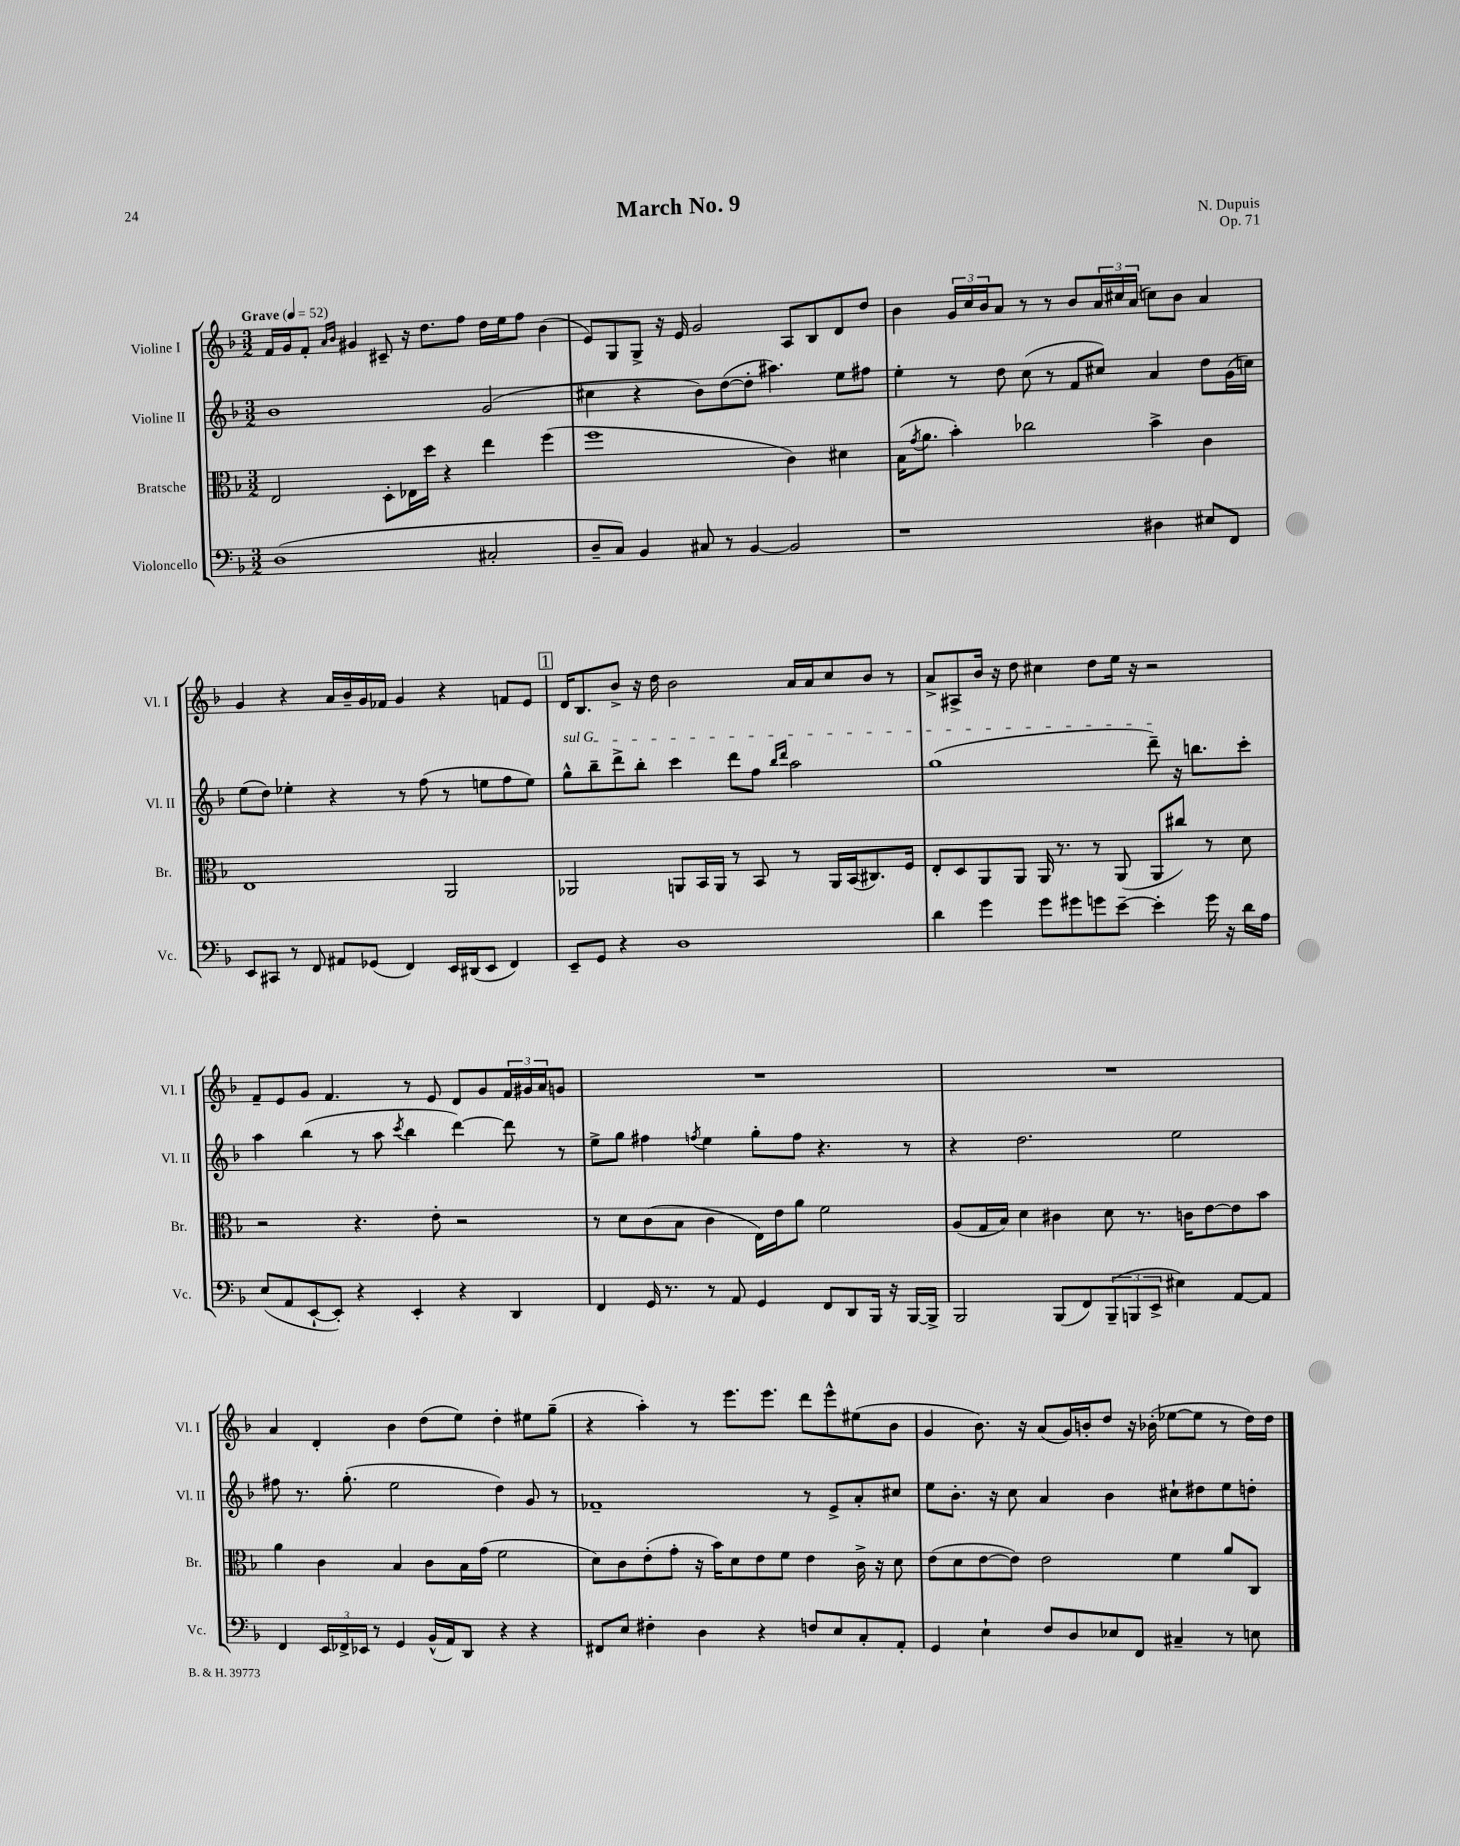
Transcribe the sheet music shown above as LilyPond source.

\header { title = "March No. 9" composer = "N. Dupuis" opus = "Op. 71" }
<<
\new StaffGroup <<
\new Staff = "s0" \with { instrumentName = "Violine I" shortInstrumentName = "Vl. I" } {
    \clef treble \key f \major \numericTimeSignature \time 3/2 \tempo "Grave" 4 = 52
    f'16 g'16 f'8-. \grace { a'16 bes'16 } gis'4 cis'8-- r16 d''8. f''8 d''16 e''16 f''8 bes'4( |
    e'8) g8 g8-> r16 e'16 g'2 a8 bes8 d'8 d''8 |
    bes'4 \tuplet 3/2 { g'16 c''16 bes'16 } a'8 r8 r8 bes'8 \tuplet 3/2 { a'16 cis''16 a'16( } c''8) bes'8 a'4 |
    g'4 r4 a'16 bes'16-- g'16 fes'16 g'4 r4 f'8 e'8 |
    \mark \markup { \box "1" } d'16 bes8. bes'8-> r16 d''16 bes'2 a'16 a'16 c''8 bes'8 r8 |
    a'8-> ais8-> bes'16 r16 d''8 cis''4 d''8 e''16 r16 r2 |
    f'8-- e'8 g'8 f'4. r8 e'8 d'8 g'8 \tuplet 3/2 { f'16 gis'16 a'16 } g'8 |
    R1. |
    R1. |
    a'4 d'4-. bes'4 d''8( e''8) d''4-. eis''8 g''8--( |
    r4 a''4-.) r8 e'''8. e'''8. d'''8 e'''8-^ eis''8( bes'8 |
    g'4 bes'8.) r16 a'8( g'16) b'16-. d''8 r16 bes'16-.( ees''8~ ees''8 r8 d''16) d''16 \bar "|." |
}
\new Staff = "s1" \with { instrumentName = "Violine II" shortInstrumentName = "Vl. II" } {
    \clef treble \key f \major \numericTimeSignature \time 3/2
    bes'1 g'2( |
    cis''4 r4 bes'8) d''8~( d''8-. ais''4.) e''8 fis''8 |
    e''4-. r8 d''8 c''8( r8 f'8 cis''8) a'4 d''8 g'16( c''16) |
    e''8( d''8) ees''4-. r4 r8 f''8( r8 e''8 f''8 e''8) |
    \mark \markup { \box "1" } \once \override TextSpanner.bound-details.left.text = \markup { \italic "sul G" } g''8-^\startTextSpan bes''8-- d'''8-> bes''8-. c'''4 d'''8 f''8 \grace { bes''16 d'''16 } a''2 |
    g''1( d'''8--\stopTextSpan) r16 b''8. c'''8-. |
    a''4 bes''4( r8 a''8 \acciaccatura { c'''8 } bes''4 d'''4~) d'''8 r8 |
    e''8-> g''8 fis''4 \acciaccatura { f''8 } e''4 g''8-. f''8 r4. r8 |
    r4 d''2. e''2 |
    fis''8 r8. g''8.-.( e''2 d''4) g'8 r8 |
    fes'1-- r8 e'8-> a'8-. cis''8 |
    e''8 bes'8.-. r16 c''8 a'4 bes'4 cis''8-! dis''8 e''8 d''8-. \bar "|." |
}
\new Staff = "s2" \with { instrumentName = "Bratsche" shortInstrumentName = "Br." } {
    \clef alto \key f \major \numericTimeSignature \time 3/2
    e2 d8-. ees16 d''16 r4 e''4 f''4( |
    f''1 c'4) dis'4 |
    bes16( \acciaccatura { g'8 } a'8. bes'4-.) ces''2 bes'4-> c'4 |
    e1 a,2 |
    \mark \markup { \box "1" } aes,2 a,8 bes,16 a,16 r8 bes,8 r8 a,16 bes,16( cis8.) f16 |
    e8-. d8 a,8 a,8 a,16 r8. r8 a,8( a,8 cis''8) r8 d'8 |
    r2 r4. e'8-. r2 |
    r8 d'8 c'8( bes8 c'4 e16) e'16 a'8 f'2 |
    a8( g16 bes16) d'4 cis'4 d'8 r8. c'16 e'8~ e'8 bes'8 |
    a'4 c'4 bes4 c'8 bes16 g'16( f'2 |
    d'8) c'8 e'8-.( g'8-. r16 bes'16) d'8 e'8 f'8 e'4 c'16-> r16 d'8 |
    e'8( d'8 e'8~ e'8) e'2 f'4 a'8 c8 \bar "|." |
}
\new Staff = "s3" \with { instrumentName = "Violoncello" shortInstrumentName = "Vc." } {
    \clef bass \key f \major \numericTimeSignature \time 3/2
    d1( cis2-. |
    d8-- c8) bes,4 cis8 r8 bes,4~ bes,2 |
    r1 dis4 eis8 f,8 |
    e,8 cis,8 r8 f,8 ais,8 ges,8( f,4) e,16 dis,16( e,8 f,4) |
    \mark \markup { \box "1" } e,8-- g,8 r4 d1 |
    d'4 g'4 g'8 gis'8 g'8 e'8~-- e'4-. g'16 r16 d'16 a16 |
    e8( a,8 e,8~-! e,8-.) r4 e,4-. r4 d,4 |
    f,4 g,16 r8. r8 a,8 g,4 f,8 d,8 bes,,16 r16 bes,,16~ bes,,16-> |
    bes,,2 bes,,8( f,8) \tuplet 3/2 { bes,,8--( b,,8 e,8-> } eis4) a,8~ a,8 |
    f,4 \tuplet 3/2 { e,16 fes,16-> ees,16 } r8 g,4 bes,16-^( a,16) d,8 r4 r4 |
    fis,8 e8 fis4-. d4 r4 f8 e8 c8-. a,8-. |
    g,4 e4-! f8 d8 ees8 f,8 cis4-- r8 e8 \bar "|." |
}
>>
>>
\layout { \context { \Score \remove "Bar_number_engraver" } }
